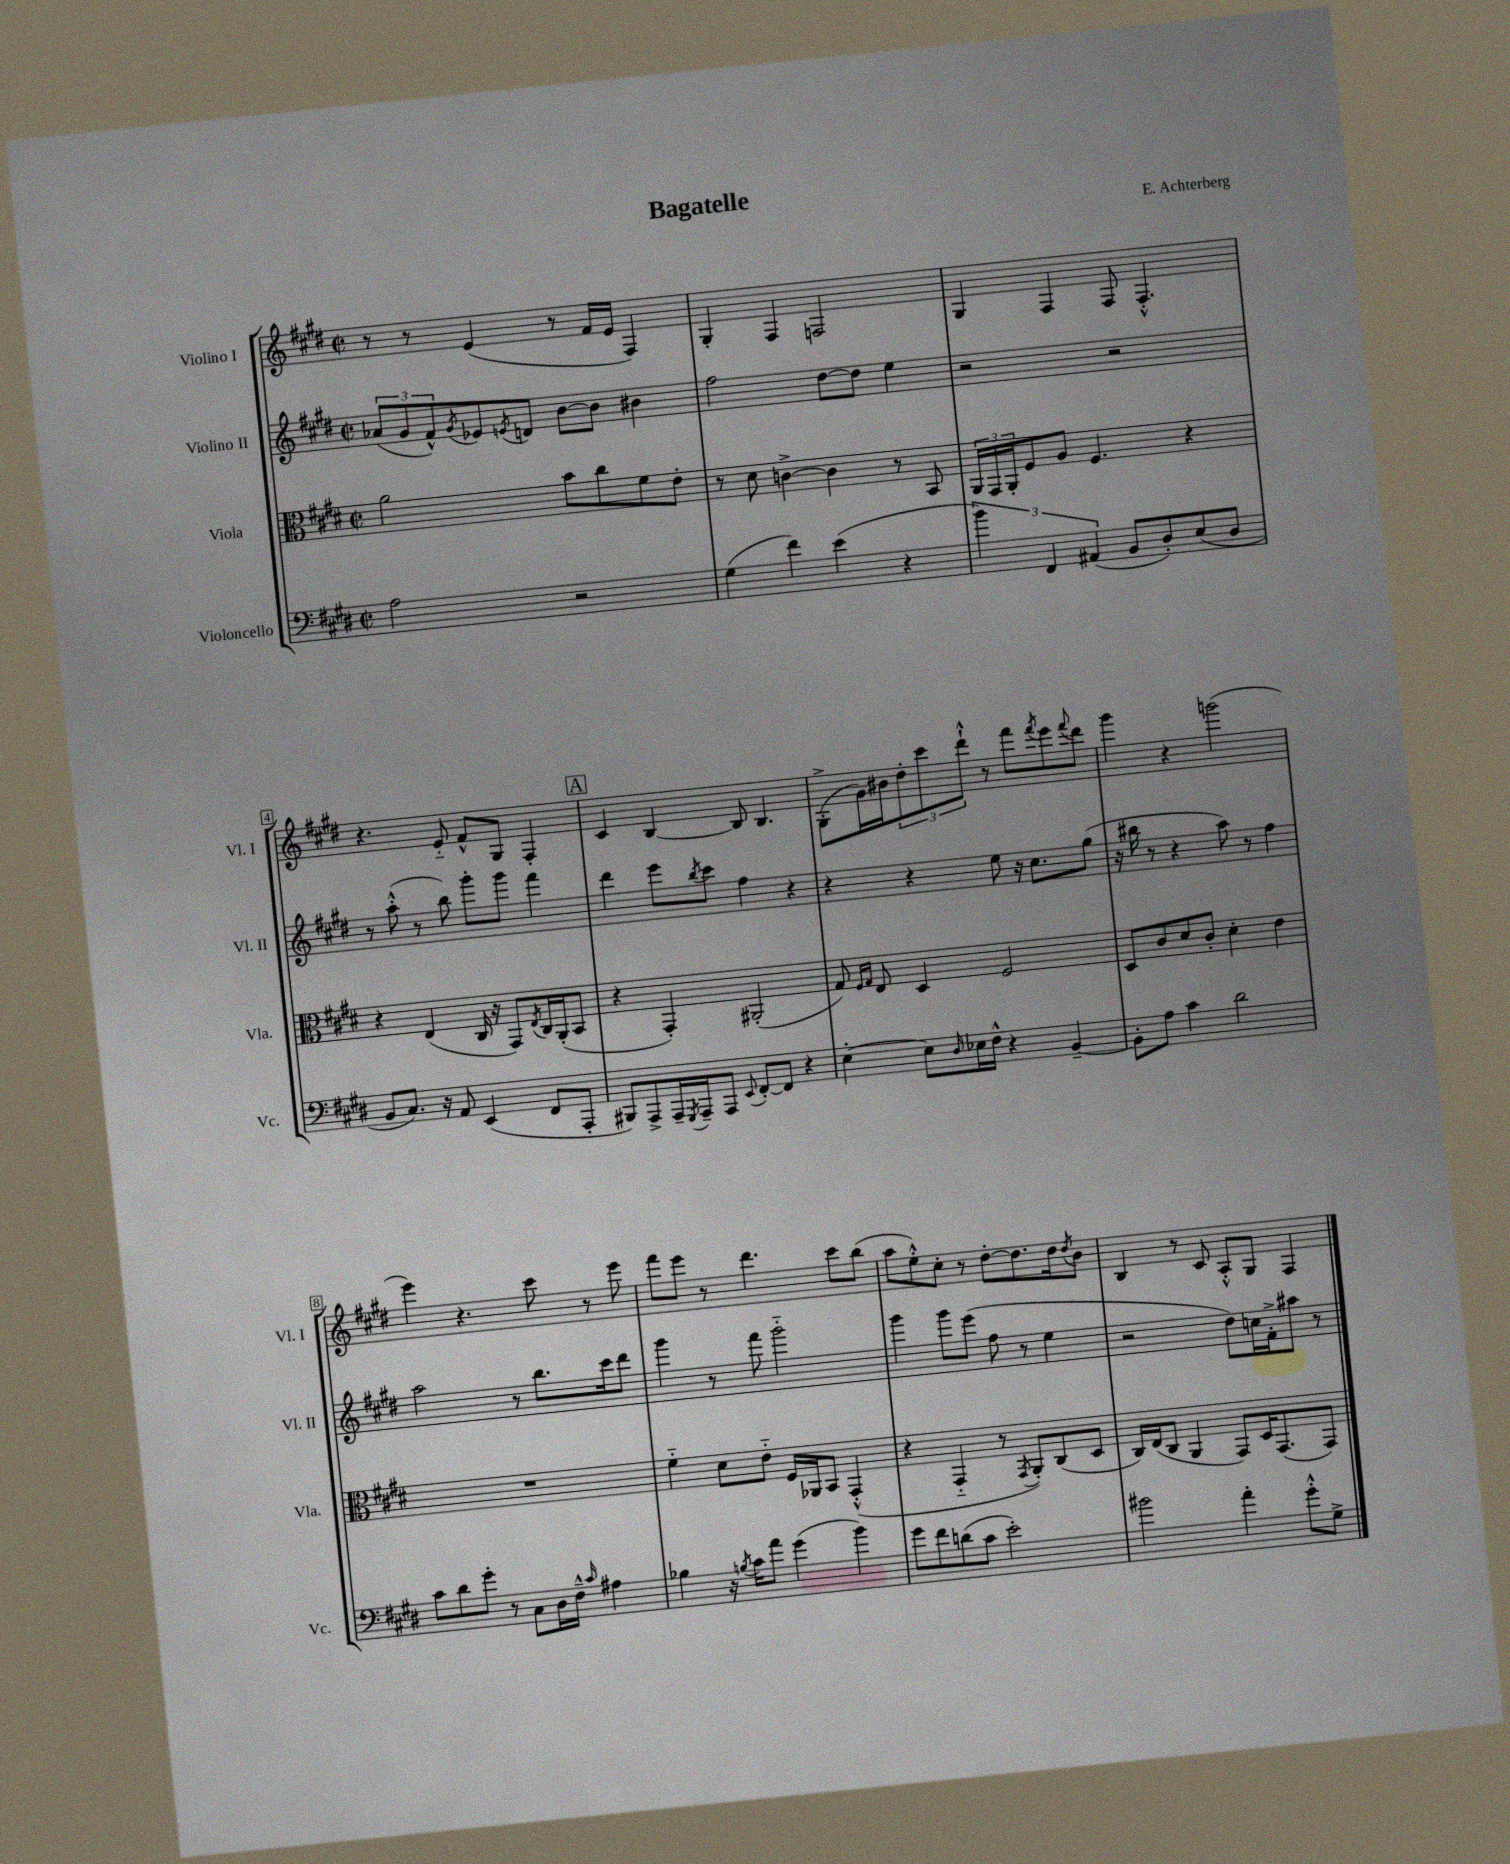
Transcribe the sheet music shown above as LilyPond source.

\header { title = "Bagatelle" composer = "E. Achterberg" }
<<
\new StaffGroup <<
\new Staff = "s0" \with { instrumentName = "Violino I" shortInstrumentName = "Vl. I" } {
    \clef treble \key e \major \defaultTimeSignature \time 2/2
    r8 r8 e'4( r8 fis'16 e'16 fis4) |
    gis4-. fis4 f2 |
    gis4 fis4 fis8 fis4.-.-^ |
    r4. e'8-_ fis'8-^ gis8 fis4-. |
    \mark \markup { \box "A" } cis'4 b4~ b8 b4. |
    gis8-.->( gis'16) bis'16 \tuplet 3/2 { dis''8-. cis'''8 dis'''8-!-^ } r8 fis'''8 \acciaccatura { fis'''8 } e'''8 \appoggiatura { fis'''8 } dis'''8 |
    gis'''4 r4 g'''2( |
    e'''4) r4. cis'''8 r8 e'''8 |
    fis'''8 e'''8 r8 dis'''4. cis'''8 b''8( |
    a''8 e''8-.-^) cis''8-. r8 dis''8~-. dis''8. dis''16 \acciaccatura { dis''8 } b'8 |
    b4 r8 cis'8 a8-.-^ gis8 fis4 \bar "|." |
}
\new Staff = "s1" \with { instrumentName = "Violino II" shortInstrumentName = "Vl. II" } {
    \clef treble \key e \major \defaultTimeSignature \time 2/2
    \tuplet 3/2 { aes'8( gis'8 fis'8-^) } \acciaccatura { gis'8 } ees'8 \acciaccatura { e'8 } d'8 b'8~ b'8 bis'4 |
    fis''2 dis''8~ dis''8 e''4 |
    r2 r2 |
    r8 a''8-.-^( r8 b''8) gis'''8-. gis'''8 fis'''4 |
    \mark \markup { \box "A" } dis'''4 e'''8 \acciaccatura { b''8 } cis'''8 fis''4 r4 |
    r4 r4 e''8 r16 cis''8. gis''8( |
    r16 bis''16 r8 r4 a''8) r8 fis''4 |
    a''2 r8 b''8. cis'''16 dis'''8 |
    gis'''4 r8 fis'''8 gis'''2-_ |
    gis'''4 gis'''8 e'''8( fis''8 r8 e''4 |
    r2 dis''8) c''16 fis'16-.-> ais''8 r8 \bar "|." |
}
\new Staff = "s2" \with { instrumentName = "Viola" shortInstrumentName = "Vla." } {
    \clef alto \key e \major \defaultTimeSignature \time 2/2
    a'2 b'8 cis''8 fis'8 e'8-. |
    r8 dis'8 c'4~-> c'4 r8 b,8 |
    \tuplet 3/2 { a,16 gis,16 a,16-. } fis8 a8 fis4. r4 |
    r4 e4( cis16 r16 gis,8) \acciaccatura { e8 } cis16 a,16-.( b,8 |
    \mark \markup { \box "A" } r4 gis,4-.) ais,2-.( |
    gis8) \grace { fis16 gis16 } e8 dis4 fis2 |
    dis8 cis'8 dis'8 cis'8-. dis'4-. e'4 |
    R1 |
    fis'4-_ dis'8 e'8-_ fis16 aes,16 b,8 gis,4-.-^( |
    r4 gis,4-_ r8 \acciaccatura { gis,8 } a,8-.) cis8( dis8 |
    cis16) e16( cis8 a,4 gis,8) dis16 gis,8.( gis,8) \bar "|." |
}
\new Staff = "s3" \with { instrumentName = "Violoncello" shortInstrumentName = "Vc." } {
    \clef bass \key e \major \defaultTimeSignature \time 2/2
    a2 r2 |
    gis4( fis'4) e'4( r4 |
    \tuplet 3/2 { b'4) fis,4 ais,4( } b,8 dis8-.) e8( dis8 |
    b,8 cis8.) r16 a,8 e,4( fis,8 a,,8-. |
    \mark \markup { \box "A" } bis,,8) a,,8-> a,,16-- \acciaccatura { gis,,8 } a,,16-- a,,8 \appoggiatura { e,8 } fis,8~-. fis,8 r4 |
    e4~-. e8 \grace { dis16 } ees16 fis16-^ r4 b,4~-- |
    b,8-. a8 cis'4 dis'2 |
    cis'8 dis'8 gis'8-. r8 cis8 dis16 fis16---^ \grace { cis'16 } ais4 |
    bes4 r16 \acciaccatura { b8 } cis'16 a'8 gis'4( b'4) |
    gis'8 fis'8 d'8( cis'8 e'2-.) |
    bis'2 a'4-. gis'8-.-^ gis8-> \bar "|." |
}
>>
>>
\layout { \context { \Score \override BarNumber.stencil = #(make-stencil-boxer 0.1 0.3 ly:text-interface::print) } }
